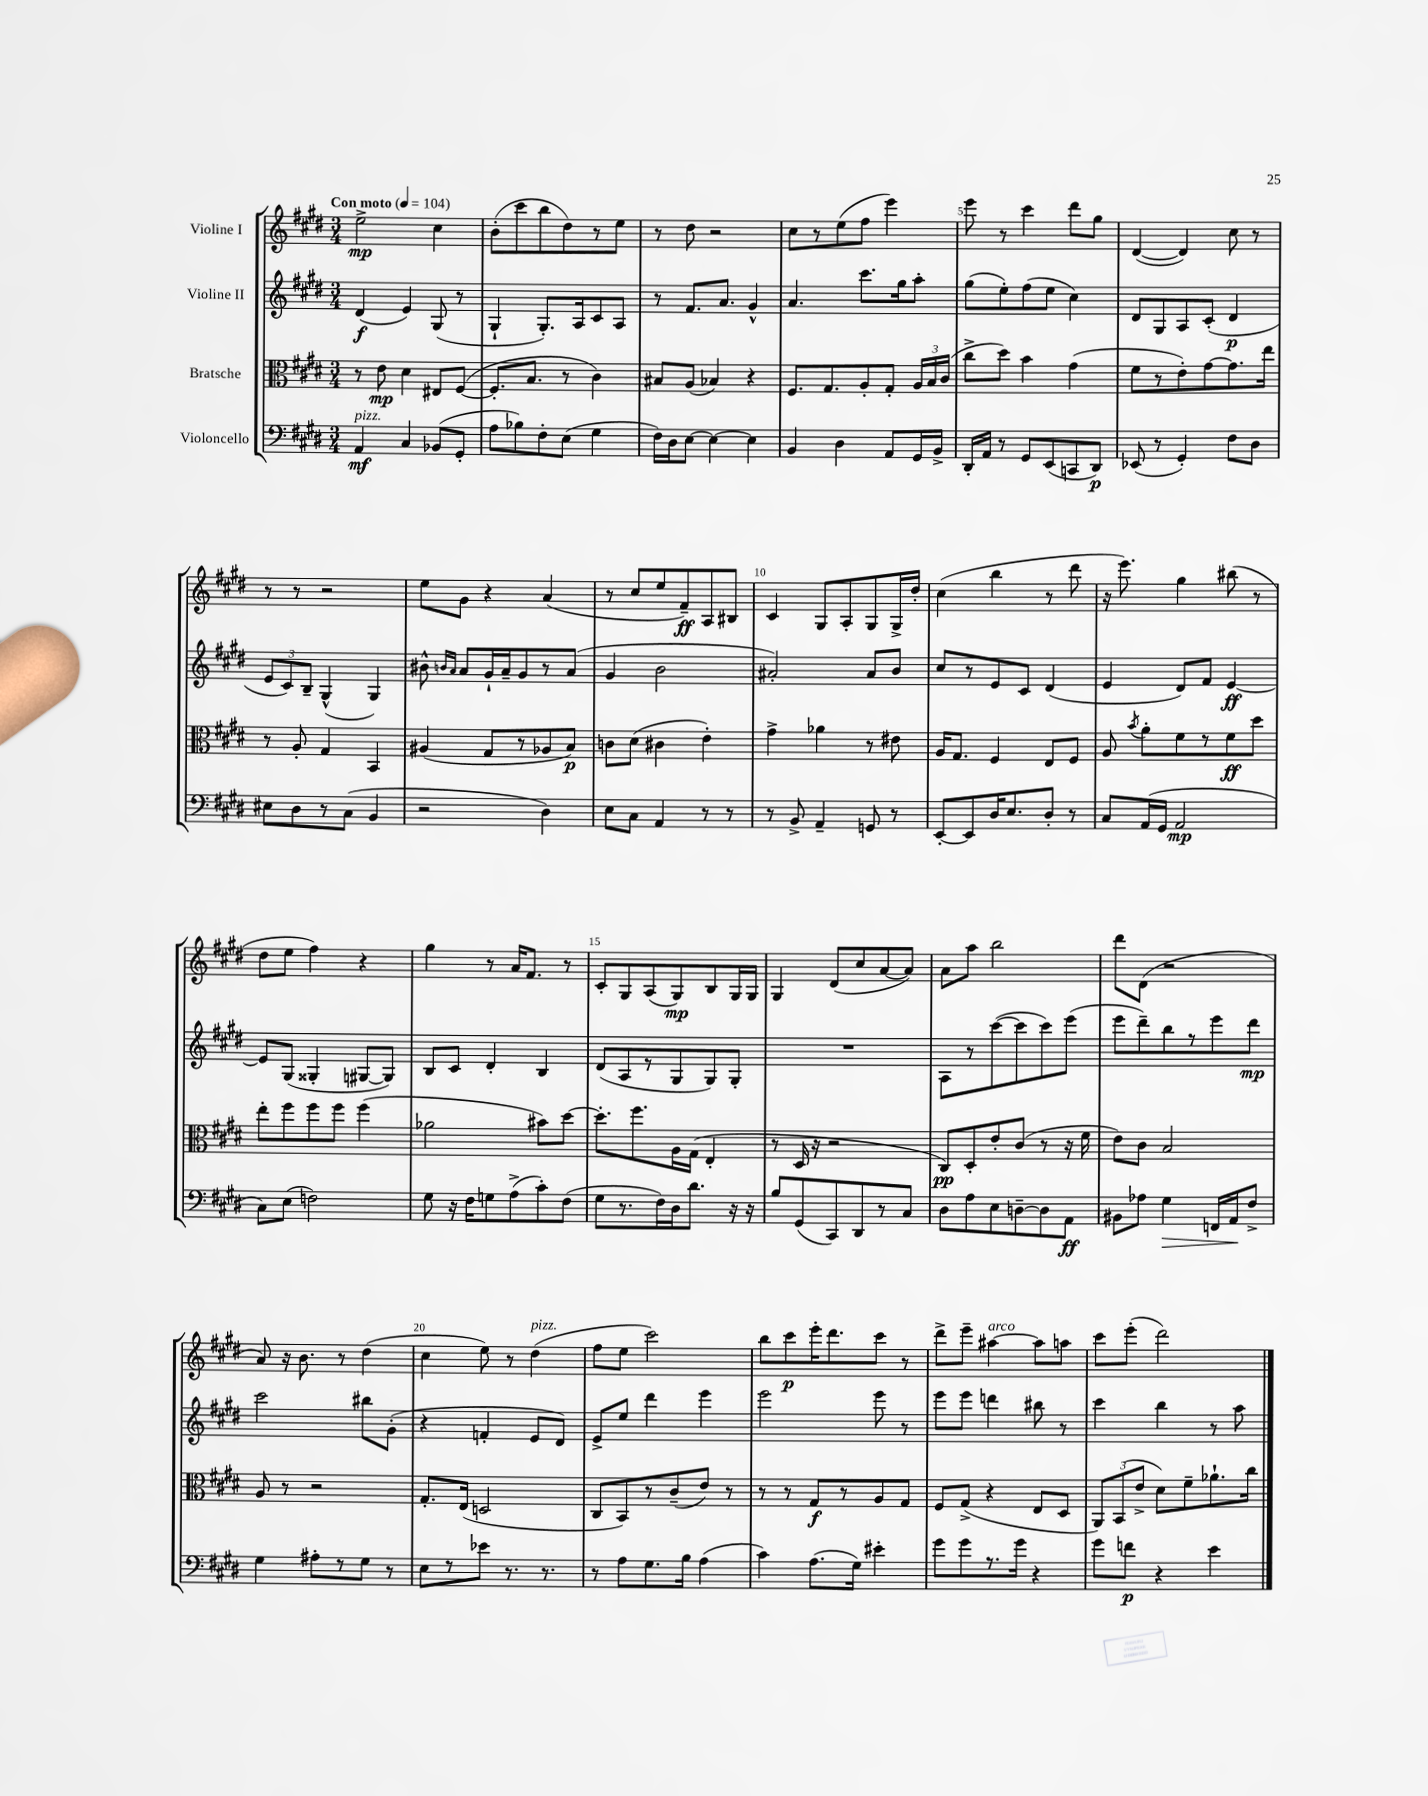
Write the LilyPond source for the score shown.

<<
\new StaffGroup <<
\new Staff = "s0" \with { instrumentName = "Violine I" } {
    \clef treble \key e \major \numericTimeSignature \time 3/4 \tempo "Con moto" 4 = 104
    \autoBeamOff e''2->\mp cis''4 |
    b'8[-.( cis'''8 b''8 dis''8) r8 e''8] |
    r8 dis''8 r2 |
    cis''8[ r8 e''8( fis''8] e'''4) |
    e'''8 r8 cis'''4 dis'''8[ gis''8] |
    dis'4~( dis'4) cis''8 r8 |
    r8 r8 r2 |
    e''8[ gis'8] r4 a'4( |
    r8 cis''8[ e''8 fis'8--\ff) a8 bis8] |
    cis'4 gis8[ a8-. gis8 gis16-> dis''16]-. |
    cis''4( b''4 r8 dis'''8 |
    r16 e'''8.) gis''4 bis''8( r8 |
    dis''8[ e''8] fis''4) r4 |
    gis''4 r8 a'16[ fis'8.] r8 |
    cis'8[-. gis8 a8( gis8\mp) b8 gis16 gis16] |
    gis4 dis'8[( cis''8 a'8~ a'8]) |
    a'8[ a''8] b''2 |
    dis'''8[ dis'8]( r2 |
    a'8) r16 b'8. r8 dis''4( |
    cis''4 e''8) r8 dis''4^\markup { \italic "pizz." }( |
    fis''8[ e''8] cis'''2) |
    b''8[ cis'''8\p e'''16-. dis'''8. cis'''8] r8 |
    dis'''8[-> e'''8]-- ais''4~^\markup { \italic "arco" } ais''8[ a''8] |
    cis'''8[ e'''8]-.( dis'''2) \bar "|." |
}
\new Staff = "s1" \with { instrumentName = "Violine II" } {
    \clef treble \key e \major \numericTimeSignature \time 3/4
    \autoBeamOff dis'4\f( e'4) gis8( r8 |
    gis4-! gis8.[-.) a16 cis'8 a8] |
    r8 fis'8.[ a'8.] gis'4-^ |
    a'4. cis'''8.[ gis''16 a''8]-. |
    gis''8[( e''8-.) fis''8( e''8] cis''4) |
    dis'8[ gis8 a8 cis'8]-.( dis'4\p |
    \tuplet 3/2 { e'8[ cis'8) b8]-- } gis4-^( gis4) |
    bis'8-^ \grace { b'16[ a'16] } a'8[ gis'16-! a'16-- gis'8 r8 a'8]( |
    gis'4 b'2 |
    ais'2-.) ais'8[ b'8] |
    cis''8[ r8 e'8 cis'8] dis'4( |
    e'4 dis'8[) fis'8] e'4~\ff |
    e'8[ gis8]( gisis4-. gis8[~ gis8]) |
    b8[ cis'8] dis'4-. b4 |
    dis'8[( a8 r8 gis8 gis8) gis8]-. |
    R2. |
    a8[ r8 cis'''8~( cis'''8 cis'''8) e'''8]( |
    e'''8[ dis'''8--) b''8 r8 e'''8 dis'''8]\mp |
    cis'''2 bis''8[ gis'8]-.( |
    r4 f'4-. e'8[ dis'8]) |
    e'8[-> e''8] dis'''4 e'''4 |
    e'''2 e'''8 r8 |
    e'''8[ e'''8] d'''4 bis''8 r8 |
    cis'''4 b''4 r8 a''8 \bar "|." |
}
\new Staff = "s2" \with { instrumentName = "Bratsche" } {
    \clef alto \key e \major \numericTimeSignature \time 3/4
    \autoBeamOff r8 e'8\mp dis'4 eis8[ fis8]~( |
    fis8.[-. b8.] r8 cis'4) |
    bis8[ a8]( bes4) r4 |
    fis8.[ gis8. a8-. gis8]-. \tuplet 3/2 { a16[ b16 cis'16]( } |
    cis''8[-> dis''8]) b'4 gis'4( |
    fis'8[ r8 e'8-.) gis'8~ gis'8. e''16] |
    r8 a8-. gis4 b,4 |
    ais4( gis8[ r8 aes8 b8]\p) |
    c'8[ dis'8]( cis'4 e'4-.) |
    gis'4-> aes'4 r8 eis'8 |
    a16[ gis8.] fis4 e8[ fis8] |
    a8 \acciaccatura { b'8 } a'8[-. fis'8 r8 fis'8\ff dis''8] |
    e''8[-. fis''8 fis''8 fis''8] fis''4( |
    aes'2 bis'8[) dis''8]~ |
    dis''8.[-. fis''8. a16 gis16]( e4-. |
    r8 dis16 r16 r2 |
    cis8[\pp) dis8-. e'8-. cis'8]( r8 r16 fis'16 |
    e'8[) cis'8] b2 |
    a8 r8 r2 |
    gis8.[-. e16]( d2 |
    cis8[ b,8) r8 cis'8--( e'8]) r8 |
    r8 r8 gis8[\f r8 a8 gis8] |
    fis8[ gis8]->( r4 e8[ dis8] |
    \tuplet 3/2 { a,8[) b,8( e'8]-> } dis'8[) fis'8-- aes'8.-! cis''16] \bar "|." |
}
\new Staff = "s3" \with { instrumentName = "Violoncello" } {
    \clef bass \key e \major \numericTimeSignature \time 3/4
    \autoBeamOff a,4\mf^\markup { \italic "pizz." } cis4 bes,8[( gis,8]-. |
    a8[ bes8) fis8-. e8]( gis4 |
    fis16[) dis16 e8]~ e4~ e4 |
    b,4 dis4 a,8[ gis,16 b,16]-> |
    dis,16[-. a,16] r8 gis,8[ e,8( c,8 dis,8]\p) |
    ees,8( r8 gis,4-.) fis8[ dis8] |
    eis8[ dis8 r8 cis8]( b,4 |
    r2 dis4) |
    e8[ cis8] a,4 r8 r8 |
    r8 b,8-> a,4-- g,8 r8 |
    e,8[~-. e,8 dis16 e8. dis8]-. r8 |
    cis8[ a,16( gis,16] a,2\mp |
    cis8[) e8]( f2) |
    gis8 r16 fis16[ g8 a8->( cis'8-.) fis8]( |
    gis8[ r8. fis16) dis16 dis'8.] r16 r16 |
    b8[ gis,8( cis,8) dis,8 r8 cis8] |
    dis8[ a8 e8 d8~-- d8 a,8]\ff |
    bis,8[ aes8] gis4\> f,16[ a,16\! fis8]-> |
    gis4 ais8[-. r8 gis8] r8 |
    e8[ r8 ees'8] r8. r8. |
    r8 a8[ gis8. b16] a4( |
    cis'4) a8.[( gis16]) eis'4-. |
    gis'8[ gis'8 r8. gis'16] r4 |
    gis'8[ f'8]\p r4 e'4 \bar "|." |
}
>>
>>
\layout { \context { \Score \override BarNumber.break-visibility = ##(#f #t #t) barNumberVisibility = #(every-nth-bar-number-visible 5) } }
